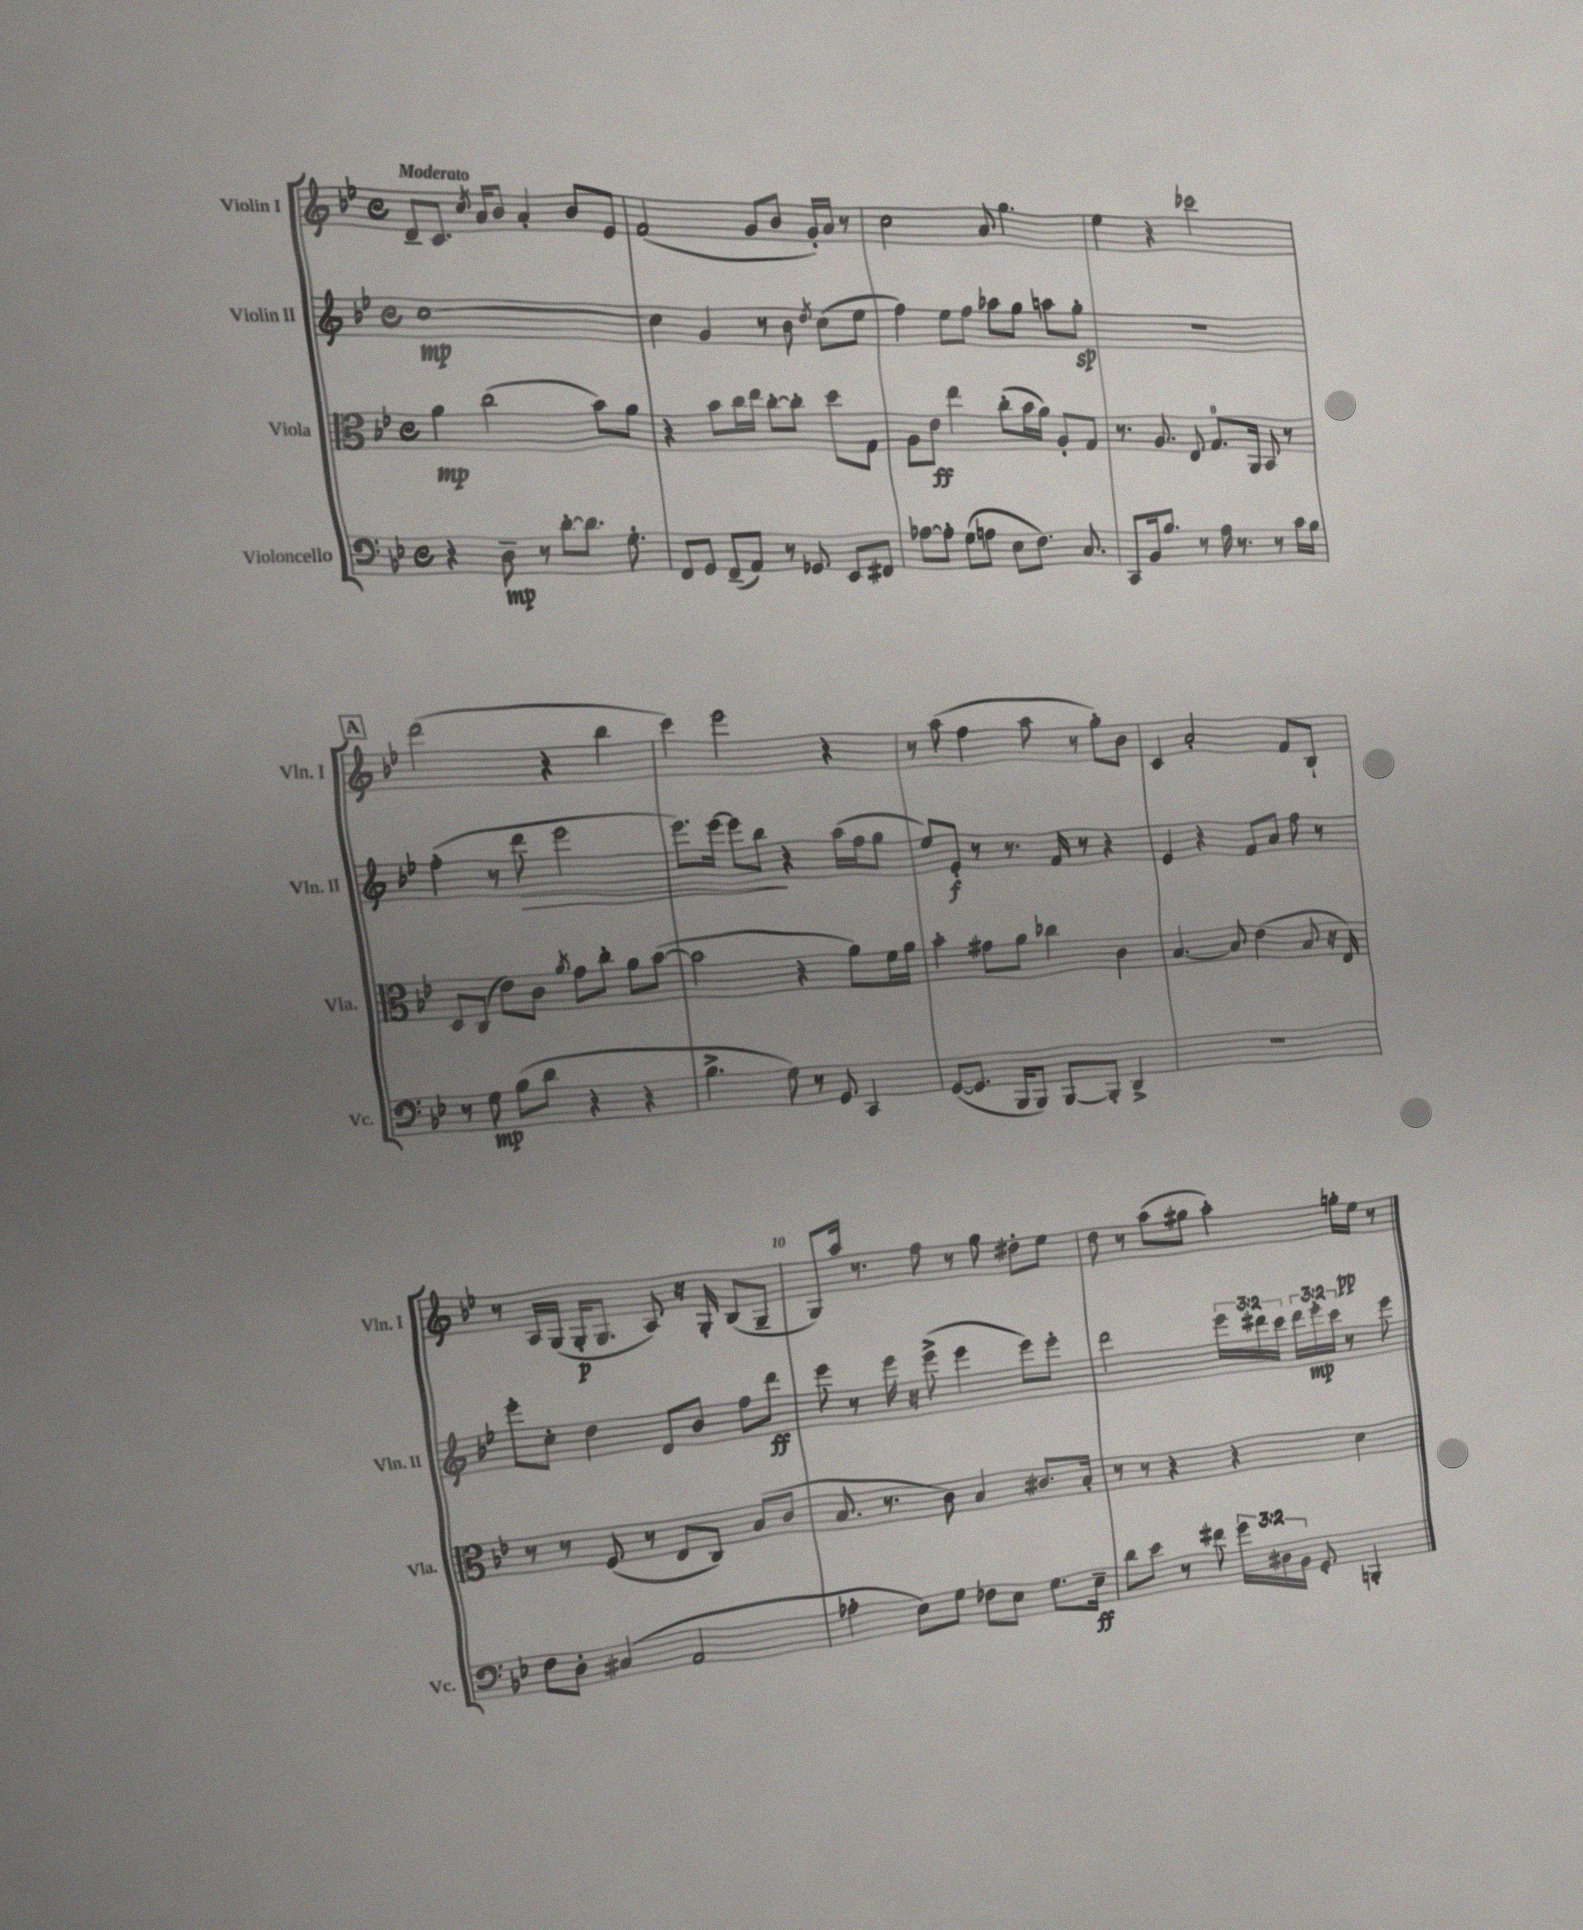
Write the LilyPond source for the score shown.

<<
\new StaffGroup <<
\new Staff = "s0" \with { instrumentName = "Violin I" shortInstrumentName = "Vln. I" } {
    \clef treble \key bes \major \defaultTimeSignature \time 4/4 \tempo "Moderato"
    \autoBeamOff d'8[-- c'8.] \acciaccatura { c''8 } a'16[ bes'8] a'4-. bes'8[ ees'8] |
    f'2( g'8[ bes'8] g'16[-.) a'16] r8 |
    c''2 a'8 g''4. |
    ees''4 r4 ces'''2 |
    \mark \markup { \box "A" } d'''2( r4 bes''4 |
    c'''4) ees'''2 r4 |
    r8 a''8( f''4 a''8 r8 g''8[-.) bes'8] |
    c'4 a'2-. f'8[ bes8]-! |
    r8 a16[ g16]( g16[-.\p g8.] a8) r16 g16-. bes8[( g8]-- |
    g8[) a''16] r8. f''8 r8 g''8 dis''8[-. ees''8] |
    d''8 r8 a''8[( gis''8] a''4-.) g''16[-.\pp ees''16] r8 \bar "|." |
}
\new Staff = "s1" \with { instrumentName = "Violin II" shortInstrumentName = "Vln. II" } {
    \clef treble \key bes \major \defaultTimeSignature \time 4/4 \override Staff.TupletNumber.text = #tuplet-number::calc-fraction-text
    \autoBeamOff c''1~\mp |
    c''4 g'4 r8 bes'8 \acciaccatura { d''8 } c''8[( ees''8] |
    f''4) ees''8[ f''8] aes''8[ g''8] a''8[ g''8]-.\sp |
    R1 |
    \mark \markup { \box "A" } f''4-.( r8 d'''8\> ees'''2 |
    ees'''8.[) ees'''16]~ ees'''8[ bes''8]\! r4 a''16[( f''16 g''8] |
    ees''8[) ees'8]-.\f r8 r8. f'16 r8 r4 |
    ees'4 r4 f'8[ a'8] f''8 r8 |
    ees'''8[-. c''8]-. d''4 d'8[ bes'8] f''8[ d'''8]\ff |
    ees'''8 r8 ees'''16 r16 ees'''8->( ees'''4 ees'''8[) ees'''8]-. |
    d'''2 \tuplet 3/2 { ees'''16[ dis'''16 c'''16] } \tuplet 3/2 { dis'''16[ ees'''16-.\mp c'''16] } r8 ees'''8 \bar "|." |
}
\new Staff = "s2" \with { instrumentName = "Viola" shortInstrumentName = "Vla." } {
    \clef alto \key bes \major \defaultTimeSignature \time 4/4
    \autoBeamOff a'4\mp c''2( bes'8[) a'8] |
    r4 bes'8[ c''16 ees''16] c''8[~-. c''8]-. d''8[ g8] |
    a8[ ees'8]\ff ees''4 c''8[-.( bes'16 a'16]) a8[-. g8] |
    r8. a8. ees8 g8.[-0 a,16] bes,8 r8 |
    \mark \markup { \box "A" } d8[ c8]( ees'8[) c'8] \acciaccatura { a'8 } g'8[ c''8]-. a'8[ bes'8]~( |
    bes'2 r4 a'8[) f'16 a'16] |
    bes'4-. gis'8[ a'8] ces''4 c'4 |
    bes4.~ bes8 ees'4( bes8 r16 ees16) |
    r8 r8 f8( r8 ees8[ c8]) bes8[( c'8] |
    bes8. r8. c'8) bes4 cis'8.[ bes16]-. |
    r8 r8 r4 r4 d'4 \bar "|." |
}
\new Staff = "s3" \with { instrumentName = "Violoncello" shortInstrumentName = "Vc." } {
    \clef bass \key bes \major \defaultTimeSignature \time 4/4 \override Staff.TupletNumber.text = #tuplet-number::calc-fraction-text
    \autoBeamOff r4 d8--\mp r8 d'8[~-. d'8.] g8.-. |
    f,8[ g,8] f,8[--( a,8]) r8 ges,8 ees,8[ fis,8] |
    aes8[~ aes8]-. g8[( a8] ees8[ f8.]) c8. |
    c,8[ bes,16 bes8.] r8 a16 r8. r8 c'16[ bes16] |
    \mark \markup { \box "A" } r8 g8\mp bes8[( d'8] r4 r4 |
    bes4.-> g8) r8 g,8 c,4 |
    g,8[~( g,8.] bes,,16[ bes,,8]) bes,,8[~ bes,,8]-. d,4-> |
    R1 |
    f8[ d8]-. cis4( a,2 |
    aes4-. ees8[) g8] fes8[ ees8] g8.[ ees16]--\ff |
    d'8[ ees'8] r8 fis'8 \tuplet 3/2 { g'16[ dis16 bes,16] } g,8-. b,,4-. \bar "|." |
}
>>
>>
\layout { \context { \Score \override BarNumber.break-visibility = ##(#f #t #t) barNumberVisibility = #(every-nth-bar-number-visible 5) } }
